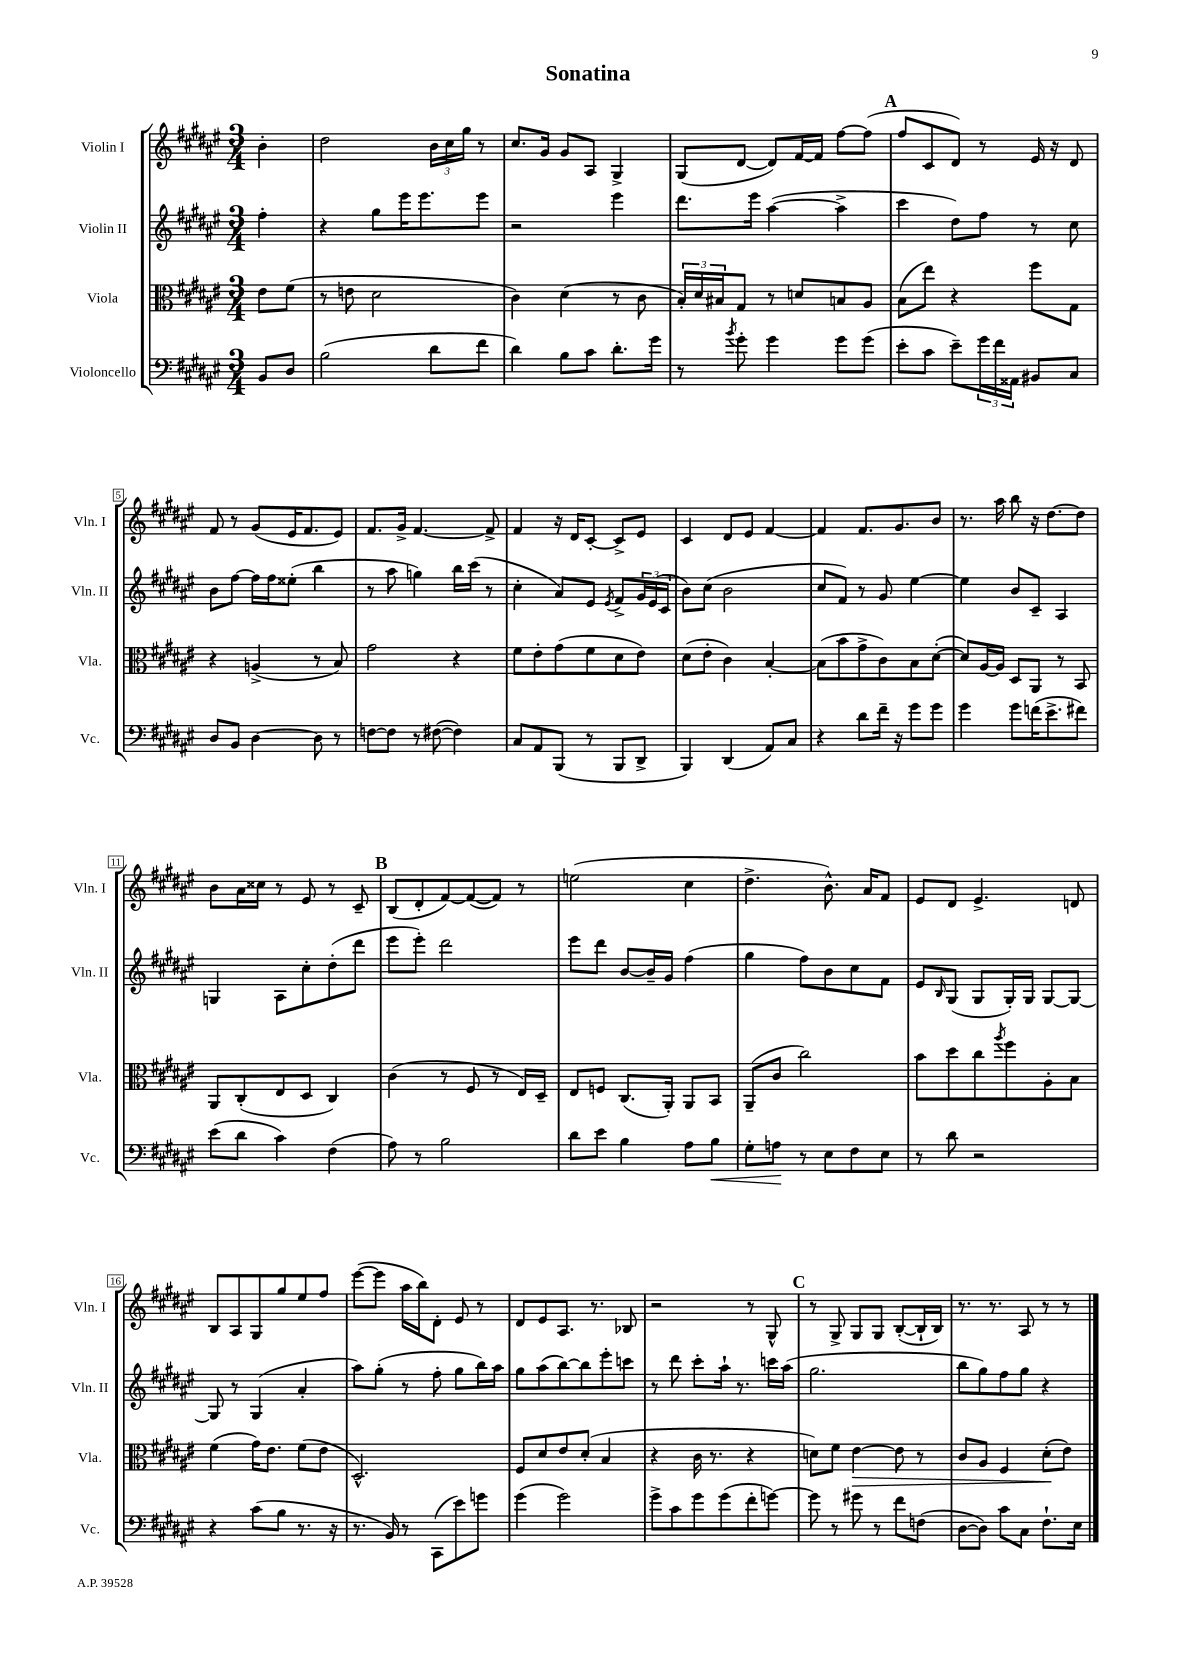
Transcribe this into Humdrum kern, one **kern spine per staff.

**kern	**dynam	**kern	**dynam	**kern	**kern
*part4	*part4	*part3	*part3	*part2	*part1
*staff4	*staff4	*staff3	*staff3	*staff2	*staff1
*I"Violoncello	*	*I"Viola	*	*I"Violin II	*I"Violin I
*I'Vc.	*	*I'Vla.	*	*I'Vln. II	*I'Vln. I
*clefF4	*	*clefC3	*	*clefG2	*clefG2
*k[f#c#g#d#a#e#]	*	*k[f#c#g#d#a#e#]	*	*k[f#c#g#d#a#e#]	*k[f#c#g#d#a#e#]
*M3/4	*	*M3/4	*	*M3/4	*M3/4
=	=	=	=	=	=
8BB/L	.	8e#\L	.	4ff#'\	4b'\
8D#/J	.	(8f#\J	.	.	.
=1	=1	=1	=1	=1	=1
(2B\	.	8r	.	4r	2dd#\
.	.	8en\	.	.	.
.	.	2d#\	.	8gg#\L	.
.	.	.	.	16eee#\K	.
.	.	.	.	8.eee#\	.
8d#\L	.	.	.	.	24b\LL
.	.	.	.	.	24cc#\
.	.	.	.	.	24gg#\JJ
8f#\J	.	.	.	8eee#\J	8r
=2	=2	=2	=2	=2	=2
4d#\)	.	4c#\)	.	2r	8.cc#/L
.	.	.	.	.	16g#/Jk
8B\L	.	(4d#\	.	.	8g#/L
8c#\J	.	.	.	.	8A#/J
8.d#'\L	.	8r	.	4eee#\	4G#^/
.	.	8c#\	.	.	.
16g#\Jk	.	.	.	.	.
=3	=3	=3	=3	=3	=3
8r	.	24B'/LL)	.	8.ddd#\L	(8G#/L
.	.	24d#/	.	.	.
.	.	24B#X/J	.	.	.
8qb/	.	.	.	.	.
8g#'\	.	8G#/J	.	.	[8d#/J
.	.	.	.	16eee#\Jk	.
4g#\	.	8r	.	([4aa#\	8d#/L])
.	.	8dn/L	.	.	[16f#/L
.	.	.	.	.	16f#/JJ]
8g#\L	.	8Bn/	.	4aa#^\]	[8ff#\L
(8g#\J	.	8A#/J	.	.	(8ff#\J]
!!LO:REH:place=s1:t=A
=4	=4	=4	=4	=4	=4
8e#'\L	.	(8B\L	.	4ccc#\	8ff#/L
8c#\J	.	8ee#\J)	.	.	8c#/
8e#~\L)	.	4r	.	8dd#\L)	8d#/J)
24g#\L	.	.	.	8ff#\J	8r
24f#\	.	.	.	.	.
24AA##X\JJ	.	.	.	.	.
8BB#X/L	.	8ff#\L	.	8r	16e#/
.	.	.	.	.	16r
8C#/J	.	8G#\J	.	8cc#\	8d#/
!!LO:LB:g=z
=5	=5	=5	=5	=5	=5
8D#/L	.	4r	.	8b\L	8f#/
8BB/J	.	.	.	[8ff#\J	8r
[4D#\	.	(4An^/	.	16ff#\LL]	(8g#/L
.	.	.	.	16ff#\J	.
.	.	.	.	(8ee##X'\J	16e#/K
.	.	.	.	.	8.f#/
8D#\]	.	8r	.	4bb\	.
8r	.	8B/)	.	.	8e#/J)
=6	=6	=6	=6	=6	=6
[8Fn\L	.	2g#\	.	8r	8.f#/L
8F\J]	.	.	.	8aa#\	.
.	.	.	.	.	16g#^/Jk
8r	.	.	.	4ggn\)	[4.f#/
([8F#X\	.	.	.	.	.
4F#\])	.	4r	.	16bb\LL	.
.	.	.	.	(16ccc#\JJ	.
.	.	.	.	8r	8f#^/]
=7	=7	=7	=7	=7	=7
8C#/L	.	8f#\L	.	4cc#'\	4f#/
8AA#/	.	8e#'\	.	.	.
(8BBB/J	.	(8g#\	.	8a#/L)	16r
.	.	.	.	.	16d#/KL
8r	.	8f#\	.	8e#/J	[8c#'/J
.	.	.	.	8qe#/	.
8BBB/L	.	8d#\	.	8f#^/L	8c#^/L]
8DD#^/J	.	8e#\J)	.	24g#/L	8e#/J
.	.	.	.	(24e#/	.
.	.	.	.	24c#/JJ	.
=8	=8	=8	=8	=8	=8
4BBB/)	.	(8d#\L	.	8b\L)	4c#/
.	.	8e#'\J	.	(8cc#\J	.
(4DD#/	.	4c#\)	.	2b\	8d#/L
.	.	.	.	.	8e#/J
8AA#/L)	.	[4B'/	.	.	[4f#/
8C#/J	.	.	.	.	.
=9	=9	=9	=9	=9	=9
4r	.	(8B\L]	.	8cc#/L	4f#/]
.	.	8b\	.	8f#/J)	.
8d#\L	.	8g#^\	.	8r	8.f#/L
16f#~\Jk	.	8c#\)	.	8g#/	.
16r	.	.	.	.	8.g#/
8g#\L	.	8B\	.	[4ee#\	.
8g#\J	.	([8d#'\J	.	.	8b/J
=10	=10	=10	=10	=10	=10
4g#\	.	8d#/L])	.	4ee#\]	8.r
.	.	[16A#/L	.	.	.
.	.	16A#/JJ]	.	.	16aa#\
8g#\L	.	8D#/L	.	8b/L	8bb\
(16fn\K	.	8AA#/J	.	8c#~/J	16r
8.e#^\	.	.	.	.	[8.dd#\L
.	.	8r	.	4A#/	.
8f#X\J)	.	8BB/	.	.	8dd#\J]
!!LO:LB:g=z
=11	=11	=11	=11	=11	=11
(8e#\L	.	8AA#/L	.	4Gn/	8b\L
8d#\J	.	(8C#'/	.	.	16a#\L
.	.	.	.	.	16cc##X\JJ
4c#\)	.	8E#/	.	8A#\L	8r
.	.	8D#/J	.	8cc#'\	8e#/
(4F#\	.	4C#/)	.	(8dd#'\	8r
.	.	.	.	8ddd#\J	8c#~/
!!LO:REH:place=s1:t=B
=12	=12	=12	=12	=12	=12
8A#\)	.	(4c#\	.	8eee#\L	(8B/L
8r	.	.	.	8eee#'\J)	8d#'/
2B\	.	8r	.	2ddd#\	[8f#/)
.	.	8F#/	.	.	(8f#/_
.	.	8r	.	.	8f#/J])
.	.	16E#/LL)	.	.	8r
.	.	16D#~/JJ	.	.	.
=13	=13	=13	=13	=13	=13
8d#\L	.	8E#/L	.	8eee#\L	(2een\
8e#\J	.	8Fn/J	.	8ddd#\J	.
4B\	.	(8.C#/L	.	[8b/L	.
.	.	.	.	16b~/L]	.
.	.	16AA#'/Jk)	.	16g#/JJ	.
8A#\L	.	8AA#/L	.	(4ff#\	4cc#\
!	!LO:HP:b	!	!	!	!
8B\J	<	8BB/J	.	.	.
=14	=14	=14	=14	=14	=14
8G#'\L	.	(8AA#~/L	.	4gg#\	4.dd#^\
8An\J	.	8c#/J	.	.	.
8r	[	2cc#\)	.	8ff#\L)	.
8E#\L	.	.	.	8b\	8.b^^\)
8F#\	.	.	.	8cc#\	.
.	.	.	.	.	16a#/KL
8E#\J	.	.	.	8f#\J	8f#/J
=15	=15	=15	=15	=15	=15
8r	.	8b\L	.	8e#/L	8e#/L
.	.	.	.	16qqB/	.
8d#\	.	8dd#\	.	(8G#/J	8d#/J
2r	.	8cc#\	.	8G#/L	4.e#^/
.	.	8qaa#/	.	.	.
.	.	8ff#\	.	16G#'/L)	.
.	.	.	.	16G#/JJ	.
.	.	8A#'\	.	[8G#/L	.
.	.	8B\J	.	8G#/J_	8dn/
!!LO:LB:g=z
=16	=16	=16	=16	=16	=16
4r	.	(4f#\	.	8G#/]	8B/L
.	.	.	.	8r	8A#/
(8c#\L	.	16g#\KL)	.	(4G#/	8G#/
.	.	8.e#\J	.	.	.
8B\J	.	.	.	.	8gg#/
8.r	.	(8f#\L	.	4a#'/	8ee#/
.	.	8e#\J	.	.	8ff#/J
16r	.	.	.	.	.
=17	=17	=17	=17	=17	=17
8.r	.	2.D#^^/)	.	8aa#\L)	([8eee#\L
.	.	.	.	(8gg#'\J	8eee#\J]
16BB/)	.	.	.	.	.
8r	.	.	.	8r	16aa#\LL
.	.	.	.	.	16bb\J)
(8CC#\L	.	.	.	8ff#'\	8d#'\J
8e#\)	.	.	.	8gg#\L	8e#/
8gn\J	.	.	.	16bb\L)	8r
.	.	.	.	16aa#\JJ	.
=18	=18	=18	=18	=18	=18
(4g#\	.	8F#/L	.	8gg#\L	8d#/L
.	.	8d#/	.	(8aa#\	8e#/
2g#\)	.	8e#/	.	[8bb\)	8.A#/J
.	.	(8d#'/J	.	8bb\]	.
.	.	.	.	.	8.r
.	.	4B/	.	8eee#'\	.
.	.	.	.	8cccn\J	8B-X/
=19	=19	=19	=19	=19	=19
8g#^\L	.	4r	.	8r	2r
8c#\	.	.	.	8ddd#\	.
8g#\	.	16c#\	.	8ccc#'\L	.
.	.	8.r	.	.	.
(8g#\	.	.	.	16aa#`\Jk	.
.	.	.	.	8.r	.
8f#'\	.	4r	.	.	8r
[8gn\J)	.	.	.	16cccn\LL	8G#^^/
.	.	.	.	(16aa#\JJ	.
!!LO:REH:place=s1:t=C
=20	=20	=20	=20	=20	=20
8g\]	.	8dn\L)	.	2.gg#\	8r
8r	.	8f#\J	.	.	8G#^/
!	!	!	!LO:HP:b	!	!
8g#X\	.	[4e#\	>	.	8G#/L
8r	.	.	.	.	8G#/J
8f#\L	.	8e#\]	.	.	([8B'/L
(8Fn\J	.	8r	.	.	16B`/L]
.	.	.	.	.	16B/JJ)
=21	=21	=21	=21	=21	=21
[8D#\L	.	8c#/L	.	8bb\L	8.r
8D#\J])	.	8A#/J	.	8gg#\)	.
.	.	.	.	.	8.r
8c#\L	.	4F#/	.	8ff#\	.
8C#\J	.	.	.	8gg#\J	8A#/
8.F#`\L	.	(8d#'\L	.	4r	8r
.	.	8e#\J)	]	.	8r
16E#\Jk	.	.	.	.	.
==	==	==	==	==	==
*-	*-	*-	*-	*-	*-
